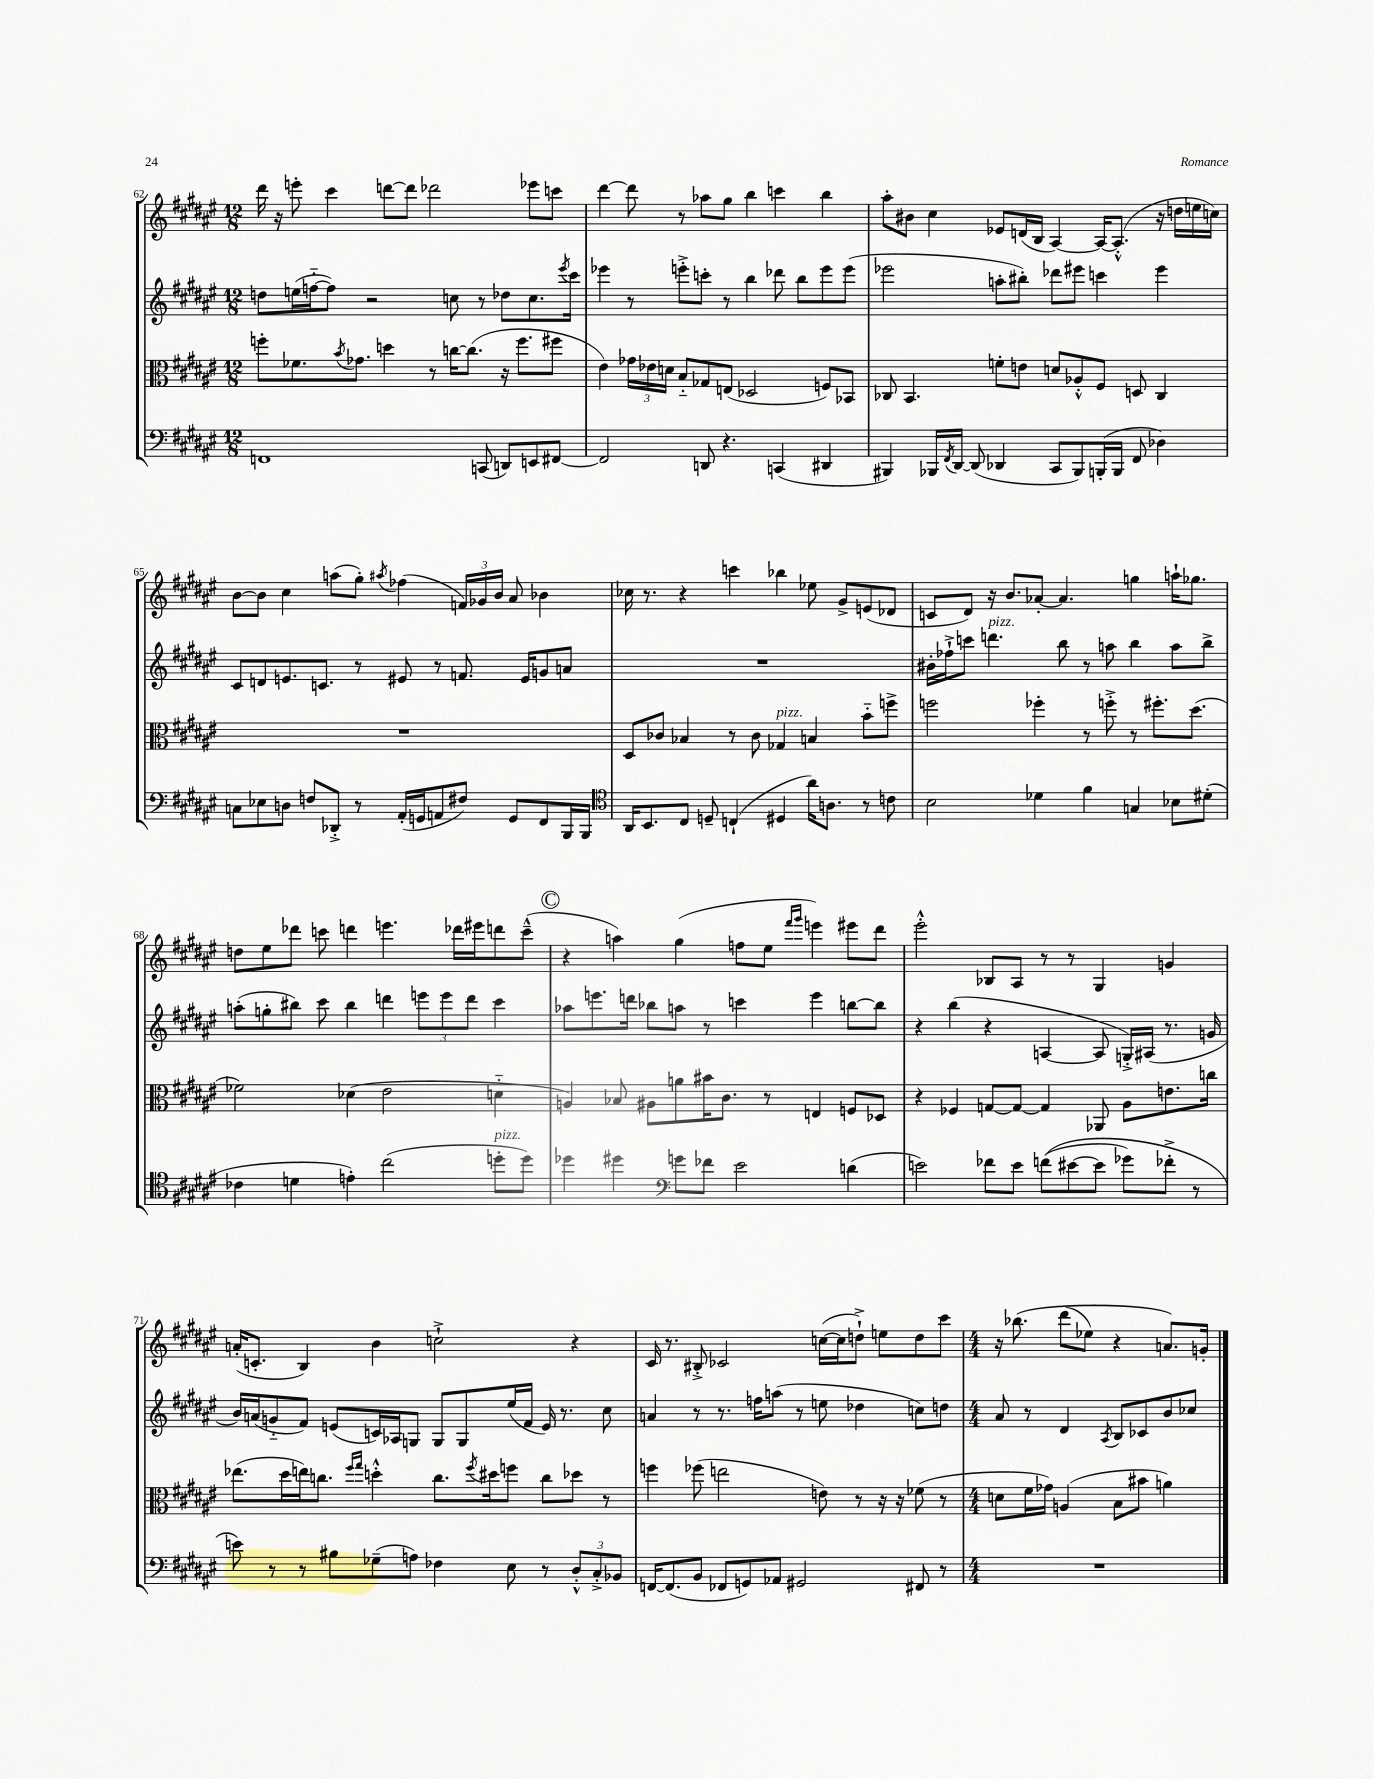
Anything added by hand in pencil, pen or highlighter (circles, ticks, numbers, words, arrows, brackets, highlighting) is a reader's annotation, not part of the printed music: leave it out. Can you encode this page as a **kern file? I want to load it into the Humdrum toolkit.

**kern	**kern	**kern	**kern
*part4	*part3	*part2	*part1
*staff4	*staff3	*staff2	*staff1
*clefF4	*clefC3	*clefG2	*clefG2
*k[f#c#g#d#a#e#]	*k[f#c#g#d#a#e#]	*k[f#c#g#d#a#e#]	*k[f#c#g#d#a#e#]
*M12/8	*M12/8	*M12/8	*M12/8
=62	=62	=62	=62
1FFn	8ffn'\L	8ddn\L	16ddd#\
.	.	.	16r
.	8.f-X\	(16een\L	8eeen'\
.	.	[16ffn\J	.
.	.	8ff\J])	4ccc#\
.	8qb/	.	.
.	8.g-X\J	.	.
.	.	2r	.
.	4ddn\	.	[8dddn\L
.	.	.	8ddd\J]
.	8r	.	2ddd-X\
.	[16ccn\KL	8ccn\	.
.	(8.cc\J]	.	.
(8CCn/	.	8r	.
8DDn/L)	16r	8dd-X\L	.
.	8.ff\L	.	.
8EEn/	.	8.cc\	8eee-X\L
[8FF#X/J	8ff#X\J	.	8cccn\J
.	.	8qeee#/	.
.	.	16ccc#\Jk	.
=63	=63	=63	=63
2FF#/]	4e#\)	4eee-X\	[4ddd#\
.	24g-X\LL	8r	8ddd#\]
.	24e-X\	.	.
.	24dn\JJ	.	.
.	8B/L	8eeen'^\L	8r
8DDn/	8G-X/	8cccn'\J	8aa-X\L
4.r	(8En/J	8r	8gg#\J
.	2D-X/	4bb\	4bb\
(4CCn/	.	8ddd-X\	4cccn\
.	.	8bb\L	.
4DD#X/	8Fn/L)	8eee\	4bb\
.	8BB-X/J	(8eee\J	.
=64	=64	=64	=64
4BBB#X/)	8C-X/	2eee-X\	8aa#'\L
.	4.BB/	.	8b#X\J
16BBB-X/LL	.	.	4cc#\
8qFF#/	.	.	.
[16DD#/JJ	.	.	.
(8DD#/]	.	.	.
4DD-X/	8fn'\L	8aan'\L	8e-X/L
.	8en\J	8bb#X'\J)	(16dn/L
.	.	.	16B/JJ
8CC#/L	8dn/L	8ddd-X\L	[4A#/)
8BBB-/)	8A-X'^^/	8eee#X\J	.
(16BBBn'/L	8F#/J	4cccn\	16A#/KL_
16BBB/JJ	.	.	(8.A#'^^/J]
8FF#/	8Dn/	.	.
4D-X\)	4C-/	4eee#\	16r
.	.	.	16ddn\LL
.	.	.	16een\
.	.	.	16ccn\JJ)
!!LO:LB:g=z
=65	=65	=65	=65
8Cn\L	1.r	8c#/L	[8b\L
8E-X\	.	8dn/	8b\J]
8Dn\J	.	8.en/	4cc#\
8Fn/L	.	.	.
.	.	8.cn/J	.
8DD-X'^/J	.	.	(8aan\L
8r	.	8r	8gg#'\J)
.	.	.	8qaa#X/
(16AA#'/LL	.	8e#X/	(4ff-X\
16GGn/J	.	.	.
8AAn/	.	8r	.
8F#X/J)	.	8.fn/	24fn/LL)
.	.	.	24g-X/
.	.	.	24b/JJ
8GG/L	.	.	8a#/
.	.	16e#/KL	.
8FF#/	.	8gn/	4b-X\
16BBB/L	.	8an/J	.
16BBB/JJ	.	.	.
=66	=66	=66	=66
*clefC4	*	*	*
16AA#/KL	8D#/L	1.r	16cc-X\
8.BB/	.	.	8.r
.	8c-X/J	.	.
8C#/J	4B-X/	.	4r
8Dn~/	.	.	.
(4Cn`/	8r	.	4cccn\
.	8c-\	.	.
!	!LO:TX:a:i:t=pizz.	!	!
4D#X/	4G-X/	.	4bb-X\
16a#\KL)	4Bn/	.	8ee-X\
8.An\J	.	.	.
.	.	.	8g#^/L
8r	8b\L	.	(8en/
8cn\	8ffn^\J	.	8d-X/J
=67	=67	=67	=67
2B\	2ffn\	16b#X'\LL	8cn/L
.	.	16ff-X`^\J	.
.	.	8cccn\J	8d#/J)
!	!	!LO:TX:a:i:t=pizz.	!
.	.	4.dddn\	16r
.	.	.	8.b/L
4d-X\	4ff-X'\	.	[8a-X'/J
.	.	8bb\	4.a-/]
4f#\	8r	8r	.
.	8ffn'^\	8aan\	.
4Gn/	8r	4bb\	4ggn\
.	8.ff#X'\L	.	.
8B-X\L	.	8aa\L	16aan`\KL
.	(8.dd#\J	.	8.gg-X\J
(8d#X'\J	.	8bb^\J	.
!!LO:LB:g=z
=68	=68	=68	=68
4c-X\	2f-X\)	(8aan'\L	8ddn\L
.	.	8ggn'\	8ee#\
4dn\	.	8bb#X\J)	8ddd-X\J
.	.	8ccc#\	8cccn\
4en'\)	(4d-X\	4bb#\	4dddn\
(2cc#\	2e#\	4dddn\	4.eeen\
.	.	12eeen\L	.
.	.	12eee\	.
.	.	.	16ddd-X\LL
.	.	12ddd\J	.
.	.	.	16eee#X\J
!LO:TX:a:i:t=pizz.	!	!	!
8ddn'\L	4dn\	4ccc#\	8dddn\
8dd\J)	.	.	(8ccc~^^\J
!!LO:REH:place=s1:t=C
=69	=69	=69	=69
4dd-X\	4An/)	8aa-X\L	4r
.	.	8.eeen\	.
4dd#X\	8B-X/	.	4aan\)
.	.	16dddn\Jk	.
.	8A#X\L	8bb-X\L	.
*clefF4	*	*	*
8gn\L	8an\	8aan\J	(4gg#\
8f-X\J	16b#X\K	8r	.
.	8.c#\J	.	.
2e#\	.	4cccn\	8ffn\L
.	8r	.	8ee#\J
.	.	.	16qqfff#/LL
.	.	.	16qqggg#/JJ
.	4En/	4eee\	4eeen\)
(4dn\	8Fn/L	[8bbn\L	8eee#X\L
.	8D-X/J	8bb\J]	8ddd#\J
=70	=70	=70	=70
2en\)	4r	4r	2eee#'^^\
.	4F-X/	(4bb\	.
8f-X\L	[8Gn/L	4r	8B-X/L
8e\J	8G/J_	.	8A#/J
((8fn\L	4G/]	[4An/	8r
[8e#X\	.	.	8r
8e#\J]	8AA-X/	8A/]	4G#/
8g-X\L)	8A#\L	16Gn'^/LL)	.
.	.	(16A#X/JJ	.
8f-X'^\J	8.en\	8.r	4gn/
8r	.	.	.
.	16ccn\Jk	16gn/	.
!!LO:LB:g=z
=71	=71	=71	=71
8en\)	(8.ee-X\L	16b/LL)	(16an'/KL
.	.	(16an/J	8.cn'/J
8r	.	8gn/	.
.	16dd#\L	.	.
8r	16een\J)	8f#/J)	4B/)
.	8.ccn\J	.	.
8B#X\L	.	(8en/L	.
.	16qqff#/LL	.	.
.	16qqgg#/JJ	.	.
(8G-X~\	4ddn'^^\	16cn/L)	4b\
.	.	16A-X/J	.
8An\J)	.	8Gn/J	.
4F-X\	8.cc\L	8G/L	2ccn`^\
.	.	8G/	.
.	8qff#/	.	.
.	16dd#X\k	.	.
8E#\	8ffn\J	(16ee#/L	.
.	.	16f#/JJ	.
8r	8cc\L	16e/)	.
.	.	8.r	.
12D#'^^/L	8dd-X\J	.	4r
12C#'^/	.	.	.
.	8r	8cc#\	.
12BB-X/J	.	.	.
=72	=72	=72	=72
[16FFn/KL	4ffn\	4an/	16c#/
(8.FF/]	.	.	8.r
8BB/J	(8ff-X\	8r	8B#X'^/
8FF-X/L	2een\	8.r	2c-X/
8GGn/)	.	.	.
.	.	16ffn\KL	.
8AA-X/J	.	(8aan\J	.
2GG#X/	.	8r	.
.	8en\)	8een\	([16ccn\LL
.	.	.	16cc\J]
.	8r	4dd-X\	8ddn`^\J)
.	16r	.	8een\L
.	16r	.	.
8FF#X/	(8f-X\	8ccn\L)	8dd\
8r	8r	8ddn\J	8ccc#\J
=73	=73	=73	=73
*M4/4	*M4/4	*M4/4	*M4/4
1r	8dn\L	8a#/	16r
.	.	.	(8.bb-X\
.	16f#\L	8r	.
.	16g-X\JJ)	.	.
.	(4An/	4d#/	(8ddd#\L
.	.	.	8ee-X\J)
.	.	8qA#/	.
.	8B\L	8B/L	4r
.	8b#X\J	8c-X/	.
.	4an\)	8b/	8.an/L)
.	.	8cc-X/J	.
.	.	.	16gn'/Jk
==	==	==	==
*-	*-	*-	*-
